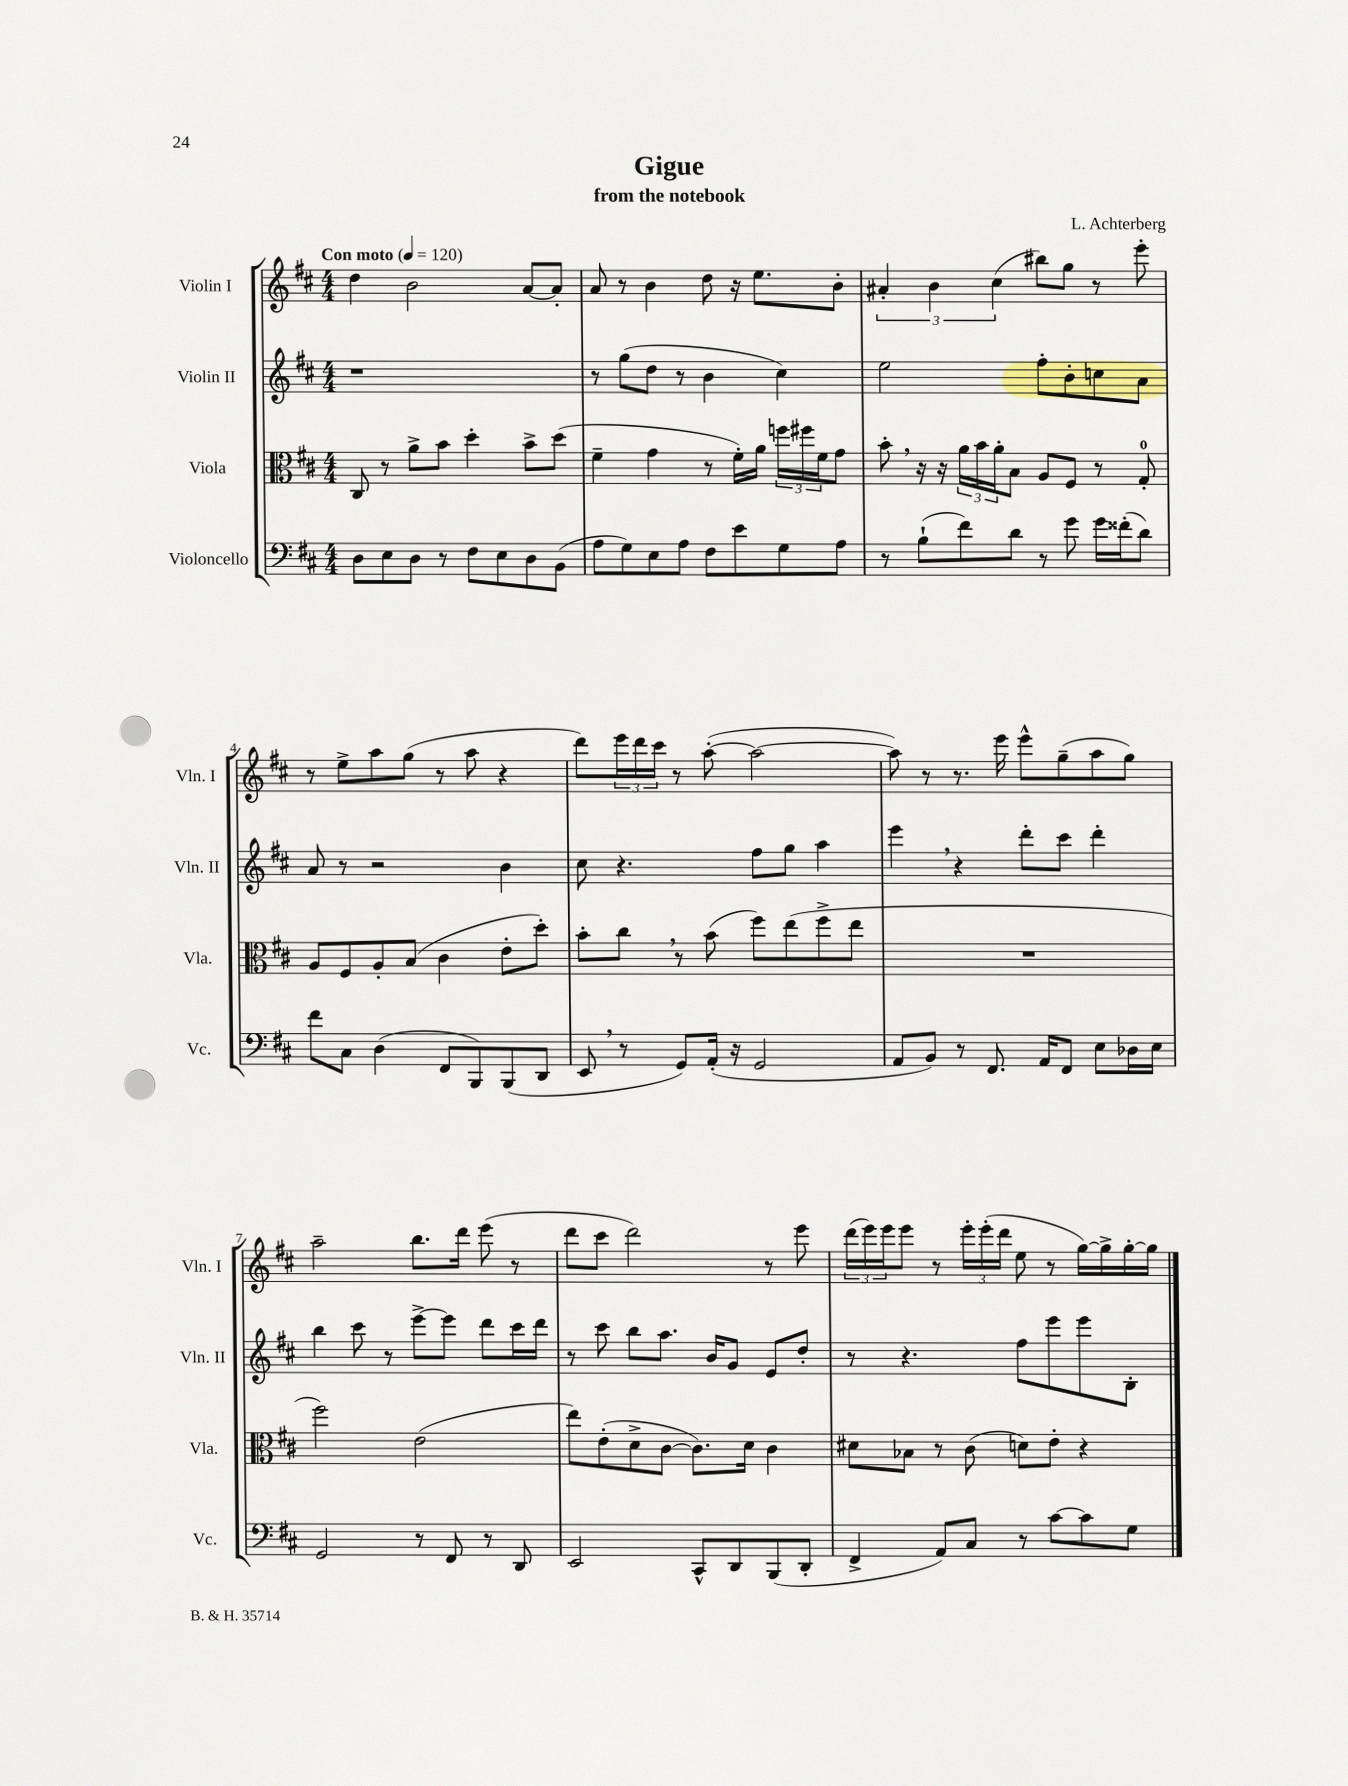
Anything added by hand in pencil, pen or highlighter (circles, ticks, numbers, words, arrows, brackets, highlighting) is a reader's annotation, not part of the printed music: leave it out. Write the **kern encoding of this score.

**kern	**kern	**kern	**kern
*staff4	*staff3	*staff2	*staff1
*clefF4	*clefC3	*clefG2	*clefG2
*k[f#c#]	*k[f#c#]	*k[f#c#]	*k[f#c#]
*M4/4	*M4/4	*M4/4	*M4/4
*MM120	*MM120	*MM120	*MM120
8D\L	8C#/	1r	4dd\
8E\	8r	.	.
8D\J	8a^\L	.	2b\
8r	8b\J	.	.
8F#\L	4dd'\	.	.
8E\	.	.	.
8D\	8b^\L	.	[8a/L
(8BB\J	(8dd\J	.	8a'/]J
=	=	=	=
8A\L	4f#~\	8r	8a/
8G\)	.	(8gg\L	8r
8E\	4g\	8dd\J	4b\
8A\J	.	8r	.
8F#\L	8r	4b\	8dd\
8e\	16f#'\LL)	.	16r
.	16a\JJ	.	8.ee\L
8G\	24ff\LL	4cc#\)	.
.	24ff#\	.	.
.	24f#\J	.	.
8A\J	8g\J	.	8b'\J
=	=	=	=
8r	8b'\	2ee\	6a#'/
(8B`\L	16r	.	.
.	.	.	6b\
.	16r	.	.
8f#\)	24a\LL	.	.
.	24b\	.	.
.	24a'\J	.	(6cc#\
8d\J	8B\J	.	.
8r	8A/L	8ff#'\L	8bb#\L)
8g\	8F#/J	8b'\	8gg\J
16g\LL	8r	8cc\	8r
(16f##'\J	.	.	.
8d\J)	8G'/	8a\J	8eee'\
=	=	=	=
8f#\L	8A/L	8a/	8r
8C#\J	8F#/	8r	8ee^\L
(4D\	8A'/	2r	8aa\
.	(8B/J	.	(8gg\J
8FF#/L	4c#\	.	8r
8BBB/)	.	.	8aa\
(8BBB/	8e'\L	4b\	4r
8DD/J	8dd'\J)	.	.
=	=	=	=
8EE/	8b'\L	8cc#\	8ddd\L)
8r	8cc#\J	4.r	24eee\L
.	.	.	24ddd\
.	.	.	24ccc#\JJ
8GG/L)	8r	.	8r
(16AA'/Jk	(8b\	.	([8aa'\
16r	.	.	.
2GG/	8ff#\L)	8ff#\L	2aa\_
.	(8ee\	8gg\J	.
.	8ff#^\	4aa\	.
.	8ee\J	.	.
=	=	=	=
8AA/L	1r	4eee\	8aa\])
8BB/J)	.	.	8r
8r	.	4r	8.r
8.FF#/	.	.	.
.	.	.	16eee\
.	.	8ddd'\L	8eee^^\L
16AA/LK	.	.	.
8FF#/J	.	8ccc#\J	(8gg~\
8E\L	.	4ddd'\	8aa\
16D-\L	.	.	8gg\J)
16E\JJ	.	.	.
=	=	=	=
2GG/	2ff#\)	4bb\	2aa~\
.	.	8ccc#\	.
.	.	8r	.
8r	(2e\	[8eee^\L	8.bb\L
8FF#/	.	8eee\]J	.
.	.	.	16ddd\Jk
8r	.	8ddd\L	(8eee\
8DD/	.	16ccc#\L	8r
.	.	16ddd\JJ	.
=	=	=	=
2EE/	8ee\L)	8r	8ddd\L
.	(8e'\	8ccc#\	8ccc#\J
.	8d^\	8bb\L	2ddd\)
.	[8c#\J	8.aa\J	.
8CC#^^/L	8.c#\]L)	.	.
.	.	16b/LK	.
8DD/	.	8g/J	.
.	16d\Jk	.	.
(8BBB/	4c#\	8e/L	8r
8DD'/J	.	8dd'/J	8eee\
=	=	=	=
4FF#^/	8d#\L	8r	(24ddd\LL
.	.	.	24eee\)
.	.	.	24eee\J
.	8B-\J	4.r	8eee\J
8AA/L)	8r	.	8r
8C#/J	(8c#\	.	24eee'\LL
.	.	.	(24eee'\
.	.	.	24ddd\JJ
8r	8d\L)	8ff#\L	8ee\
[8c#\L	8e'\J	8eee\	8r
8c#\]	4r	8eee\	[16gg\LL)
.	.	.	16gg^\]
8G\J	.	8B'\J	[16gg'\
.	.	.	16gg\]JJ
==	==	==	==
*-	*-	*-	*-
